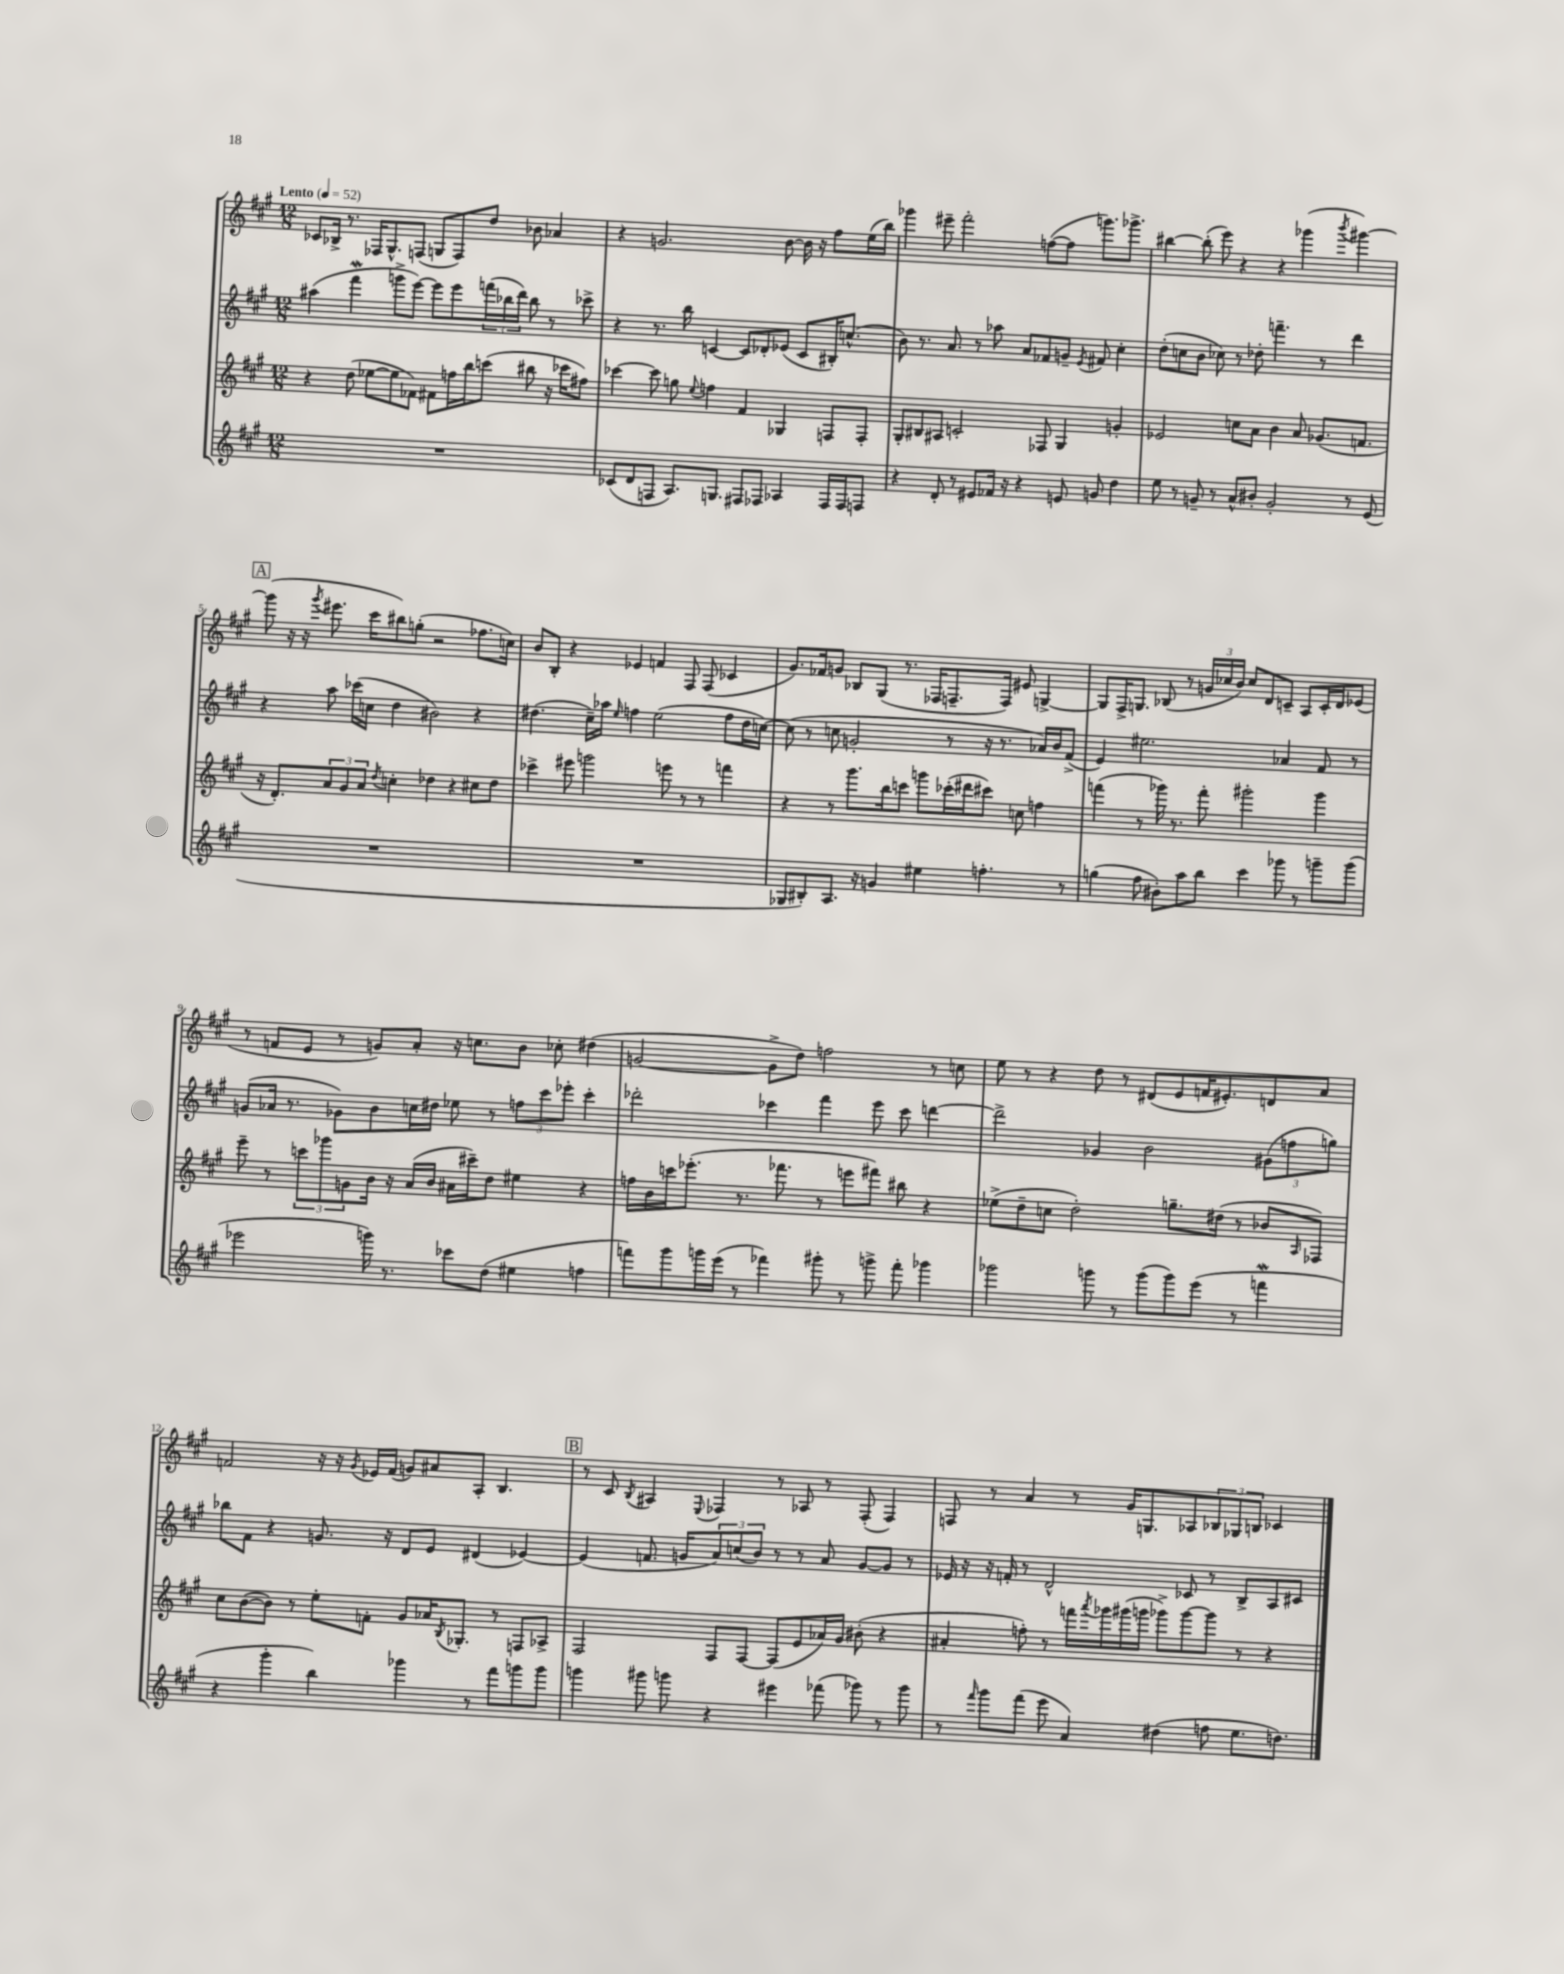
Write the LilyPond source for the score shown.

<<
\new StaffGroup <<
\new Staff = "s0" {
    \clef treble \key a \major \numericTimeSignature \time 12/8 \tempo "Lento" 4 = 52
    ces'8 bes16-> r8. fes16 gis8.-^ f8( g8 f8) d''8 bes'8 aes'4 |
    r4 g'2. b'8~ b'16 r16 fis''8 e''16( b''16) |
    ges'''4 eis'''8-- fis'''2-. f''8~( f''8 g'''8.) ges'''8.-> |
    bis''4~ bis''8-.( e'''8) r4 r4 ges'''4( \acciaccatura { b'''8 } gis'''4~) |
    \mark \markup { \box "A" } gis'''8( r16 r16 \acciaccatura { gis'''8 } eis'''8. cis'''16 bis''8) g''8-.( r2 fes''8. c''16) |
    b'8 b8-. r4 ees'4 f'4 fis8 fis8( ces'4 |
    gis'8.) fes'16 g'8 bes8 gis8( r8. fes16 f8.-- f16) eis'8 g4~-> |
    g8 fis16-> g8. bes8( r8 \tuplet 3/2 { g'16 ces''16 b'16) } ces''8 d'8 c'8-- a8 c'16-. d'16 ees'8( |
    r8 f'8 e'8 r8 g'8) a'8-. r16 c''8. b'8 ces''8-. dis''4( |
    g'2~ g'8-> d''8) f''2 r8 c''8 |
    e''8 r8 r4 d''8 r8 dis'8( e'8 f'16 eis'8.-.) d'8 a'8 |
    f'2 r16 r16 \acciaccatura { gis'8 } ees'16 f'16( g'8) ais'8 a8-. b4. |
    \mark \markup { \box "B" } r8 cis'8 \acciaccatura { b8 } ais4 \appoggiatura { e8 } fes4 r8 aes8 r8 fes8-.( fes4) |
    f8 r8 a'4 r8 gis'16 g8. aes8 \tuplet 3/2 { bes8 ges8 b8 } ces'4 \bar "|." |
}
\new Staff = "s1" {
    \clef treble \key a \major \numericTimeSignature \time 12/8
    ais''4( fis'''4\mordent g'''8-> e'''8~) e'''8 e'''8 \tuplet 3/2 { f'''16( bes''16 d'''16) } bes''8 r8 ces'''8-> |
    r4 r8. b''16 c'4~ c'8 des'8-. ees'8( c'8 bis16-.) c''8.-^( |
    b'8) r8. a'8. r8 aes''8 a'8 fes'8 g'8-- \acciaccatura { e'8 } fis'8 cis''4-. |
    d''8-.( c''8 b'8 ces''8) r8 des''8-. f'''4.-- r8 d'''4 |
    \mark \markup { \box "A" } r4 a''8 ces'''16( c''16 d''4 bis'2) r4 |
    dis''4.( cis''16--) aes''16 \grace { e''16 } f''4 e''2( f''8 dis''16 c''16~) |
    c''8( r8 c''8 g'2-. r8 r16 r8. aes'16) b'16 fis'8->( |
    e'4) eis''2. aes'4 fis'8 r8 |
    g'8( aes'16 r8. ges'8) b'8 c''16 dis''16 ees''8 r8 \tuplet 3/2 { f''8 cis'''8 ees'''8-. } cis'''4-. |
    des'''2-. ces'''4 fis'''4 e'''8 ces'''8 d'''4~ |
    d'''2-> ges'4 b'2 \tuplet 3/2 { gis'8( f''8 g''8) } |
    bes''8 fis'8 r4 g'8. r16 d'8 e'8 dis'4( ees'4~) |
    \mark \markup { \box "B" } ees'4( f'8. g'16 \tuplet 3/2 { a'8) c''8( b'8) } r8 r8 a'8 g'8~ g'8 r8 |
    ees'16 r16 r16 f'16-. r8 d'2-^ ces'8 r8 b8-> a8 cis'8 \bar "|." |
}
\new Staff = "s2" {
    \clef treble \key a \major \numericTimeSignature \time 12/8
    r4 d''8( ees''8~ ees''8 fes'8) fis'8 f''16 b''16 c'''8( bis''8 r16 ces'''16 fis''8) |
    ces'''4~ ces'''8 g''8 \appoggiatura { e''8 } f''4 fis'4 ges4 f8 f8-. |
    gis8-. bis8 ais8 c'2-. fes8 gis4 g'4-. |
    ees'2 c''8 a'8 b'4 a'8 ges'8.( f'8. |
    \mark \markup { \box "A" } r16 d'8.-.) \tuplet 3/2 { a'8 gis'8 a'8 } \acciaccatura { d''8 } c''4-. des''4 r4 cis''8 des''8 |
    ces'''4-> eis'''8 g'''2 e'''8 r8 r8 f'''4 |
    r4 r8 gis'''8. b''16 c'''8 g'''8 ces'''16-.( dis'''16 cis'''8) c''8 f''4 |
    f'''4( r8 ges'''16) r8. f'''8-. gis'''2-. gis'''4 |
    e'''8-- r8 \tuplet 3/2 { c'''8 ges'''8 g'8 } b'16 r16 a'16( b'16 ais'16 cis'''16--) d''8 eis''4 r4 |
    f''16 b'16 c'''16 ees'''8.-.( r8. fes'''8. r8 e'''8 fis'''8) bis''8 r4 |
    ees''8->( d''8-- c''8 d''2-.) g''8.-- dis''16( r8 bes'8 \grace { a16 } fes8) |
    cis''8 b'8~( b'8) r8 e''8-. f'8-. gis'8 aes'16 \acciaccatura { b8 } ges8.-. r8 f8 aes8-> |
    \mark \markup { \box "B" } fis2 fis8 fis8~ fis8( e'8 aes'16) gis'16 bis'8-.( r4 |
    ais'4-. f''8-.) r8 f'''16 \acciaccatura { a'''8 } ges'''16 gis'''16( g'''16 ges'''8->) ges'''8~ ges'''8 r8 r4 \bar "|." |
}
\new Staff = "s3" {
    \clef treble \key a \major \numericTimeSignature \time 12/8
    R1. |
    ces'8( d'8 f8 a8.) g8. fis8 fes8 aes4 fes16 fes16 f8 |
    r4 d'8-. r8 eis'8 fes'16 r16 r4 e'8 g'8 d''4 |
    e''8 r8 g'8-- r8 a'8-^ bis'8-. g'2-. r8 e'8( |
    \mark \markup { \box "A" } R1. |
    R1. |
    ges8 bis8-.) a8. r16 g'4 eis''4 f''4.-. r8 |
    g''4( fis''8 bis'8-.) a''8 b''8 cis'''4 ges'''8 r8 g'''8-- g'''8( |
    ees'''2 g'''16) r8. ces'''8 d''8( eis''4 f''4 |
    f'''8) gis'''8 g'''16 e'''16( r8 fes'''4) gis'''8-. r8 g'''8-> fes'''8-. ges'''4 |
    ges'''2 g'''8 r8 g'''8( g'''8) e'''8( r8 f'''4\mordent |
    r4 gis'''4-. b''4) ges'''4 r8 fis'''8 g'''8 g'''8 |
    \mark \markup { \box "B" } g'''4 gis'''8 g'''8 r4 eis'''4 fes'''8( ges'''8) r8 ges'''8 |
    r8 \grace { fis'''16 } gis'''8 fis'''8( e'''8 a'4) dis''4( f''8 e''8. d''8.) \bar "|." |
}
>>
>>
